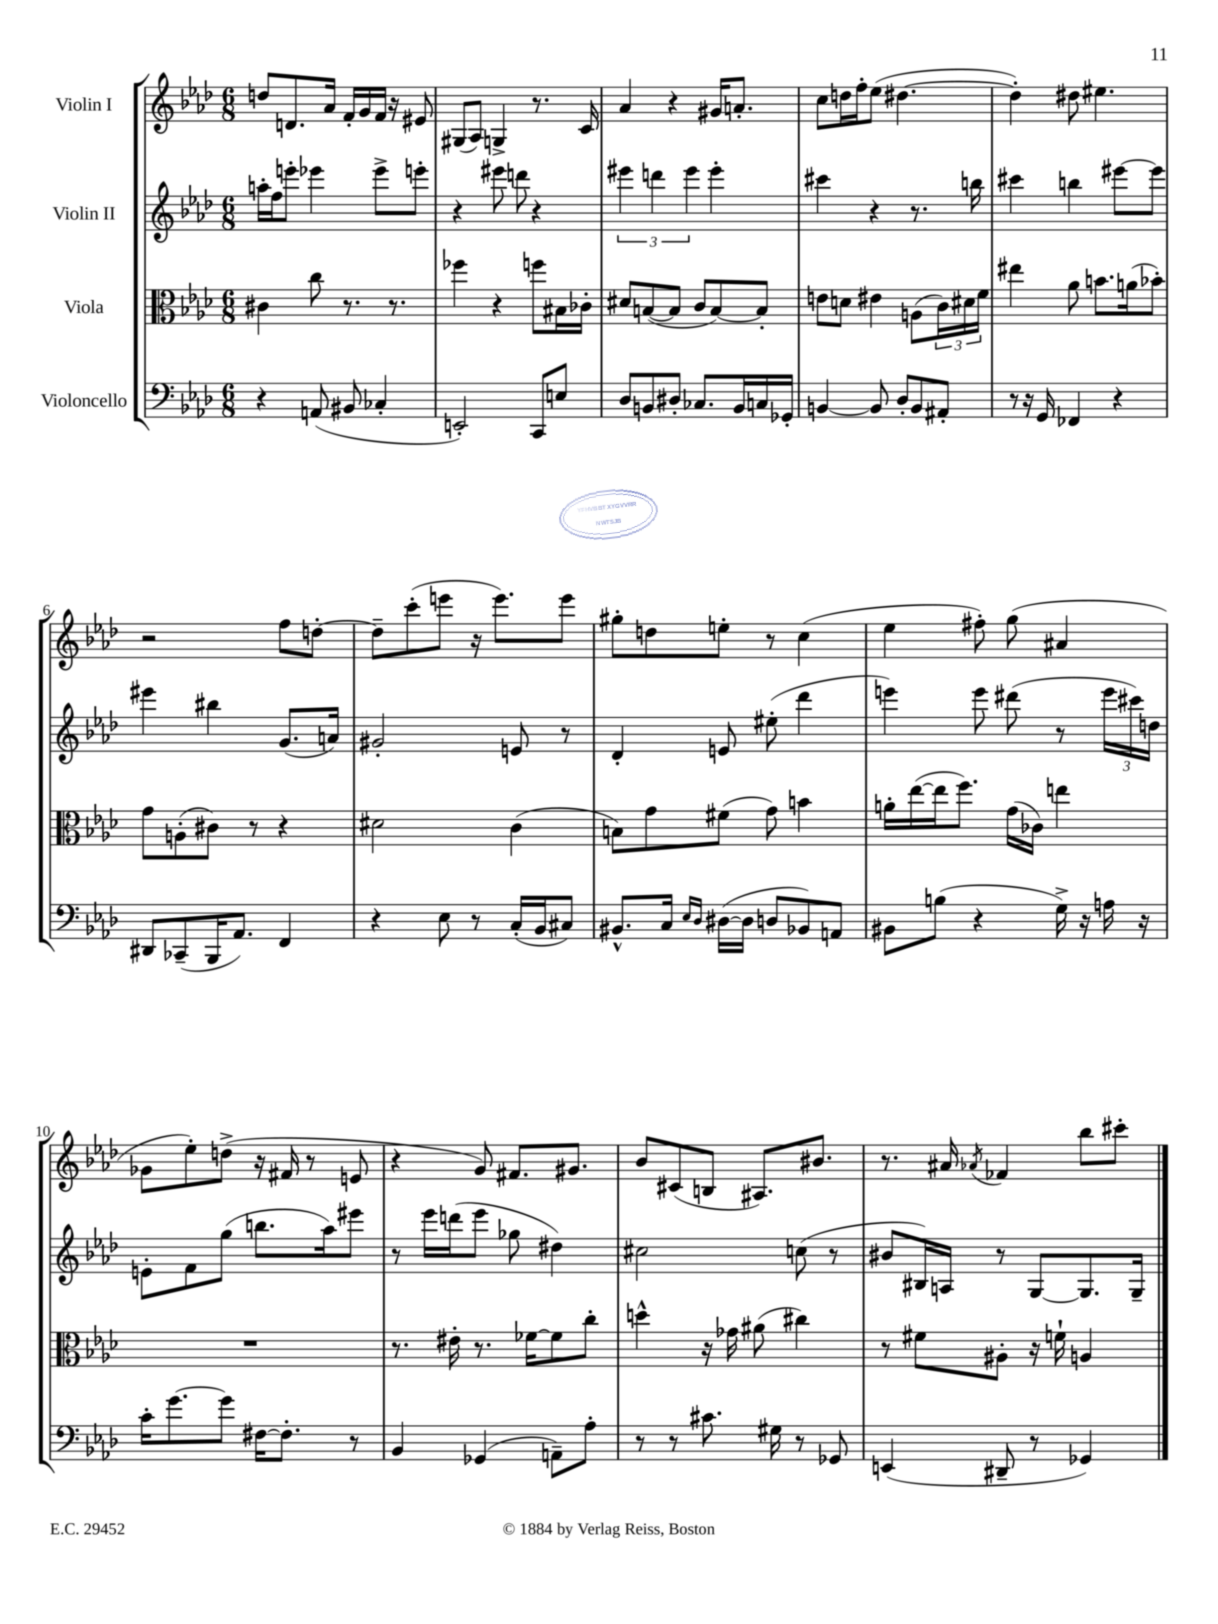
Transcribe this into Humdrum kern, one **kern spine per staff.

**kern	**kern	**kern	**kern
*staff4	*staff3	*staff2	*staff1
*clefF4	*clefC3	*clefG2	*clefG2
*k[b-e-a-d-]	*k[b-e-a-d-]	*k[b-e-a-d-]	*k[b-e-a-d-]
*M6/8	*M6/8	*M6/8	*M6/8
4r	4c#\	16aa'\LL	8dd/L
.	.	16ff\J	.
.	.	8eee'\J	8.d/
(8AA/	8cc\	4eee-\	.
.	.	.	16a-/Jk
8BB#/	8.r	.	16f'/LL
.	.	.	16g/
4C-'/	.	8eee-^\L	16f/JJ
.	8.r	.	16r
.	.	8eee'\J	8e#/
=	=	=	=
2EE'/)	4ff-\	4r	(8G#/L
.	.	.	8A-/J)
.	4r	8eee#\	4G^/
.	.	8ddd\	.
8CC/L	8ff\L	4r	8.r
8E/J	16B#\L	.	.
.	16c-'\JJ	.	16c/
=	=	=	=
8D-/L	8d#/L	6eee#\	4a-/
8BB/	([8B/	.	.
.	.	6ddd\	.
8D#'/J	8B/]J	.	4r
.	.	6eee#\	.
8.C-/L	8c/L	.	.
.	[8B/)	4eee#'\	16g#/LK
16BB/L	.	.	8.a'/J
16C/	8B'/]J	.	.
16GG-'/JJ	.	.	.
=	=	=	=
[4BB/	8e\L	4ccc#\	8cc\L
.	8d\J	.	16dd\L
.	.	.	16ff'\J
8BB/]	4e#\	4r	(8ee-\J
8D-'/L	.	.	[4.dd#\
8BB/	(8A\L	8.r	.
8AA#'/J	24c\L)	.	.
.	24d#\	.	.
.	.	16bb\	.
.	24f\JJ	.	.
=	=	=	=
8r	4ee#\	4ccc#\	4dd#'\])
16r	.	.	.
16GG/	.	.	.
4FF-/	8a-\	4bb\	8dd#\
.	8.b\L	.	4.ee#\
4r	.	[8eee#\L	.
.	(16a\k	.	.
.	8b-'\J)	8eee#\]J	.
=	=	=	=
8DD#/L	8g\L	4eee#\	2r
(8CC-~/	(8A'\	.	.
16BBB-/K	8c#\J)	4bb#\	.
8.AA-/J)	.	.	.
.	8r	.	.
4FF/	4r	(8.g/L	8ff\L
.	.	.	[8dd'\J
.	.	16a/Jk)	.
=	=	=	=
4r	2d#\	2g#'/	8dd~\]L
.	.	.	(8ccc'\
8E-\	.	.	8eee\J
8r	.	.	16r
.	.	.	8.eee\L)
(16C'/LL	(4c\	8e/	.
16BB-/J	.	.	.
8C#/J)	.	8r	8eee\J
=	=	=	=
8.BB#^^/L	8B\L)	4d-'/	8gg#'\L
.	8g\	.	8dd\
16C/Jk	.	.	.
16qqE-/LL	.	.	.
16qqD-/JJ	.	.	.
([16D#\LL	(8f#\J	8e/	8ee'\J
16D#\]JJ	.	.	.
8D/L	8g\)	(8ee#'\	8r
8BB-/)	4b\	4ddd-\	(4cc\
8AA/J	.	.	.
=	=	=	=
8BB#\L	16a'\LL	4eee\)	4ee-\
.	([16ee-\	.	.
(8B\J	16ee-\]J	.	.
.	8.ff\J)	.	.
4r	.	8eee\	8ff#'\)
.	(16g\LL	(8ddd#\	(8gg\
.	16c-\JJ)	.	.
16G^\)	4ee\	8r	4a#/
16r	.	.	.
16A\	.	24eee\LL	.
.	.	24ccc#\)	.
16r	.	.	.
.	.	24dd\JJ	.
=	=	=	=
16c'\LK	2.r	8e'\L	8g-\L
[8.g\	.	.	.
.	.	8f\	8ee-'\)
8g\]J	.	(8gg\J	(8dd^\J
[16F#\LK	.	8.bb\L	16r
8.F#'\]J	.	.	16f#/
.	.	.	8r
.	.	16aa-\k)	.
8r	.	8eee#\J	8e/
=	=	=	=
4BB-/	8.r	8r	4r
.	.	16eee-\LL	.
.	16e#'\	(16ddd\J	.
(4GG-/	8.r	8eee-\J	8g/)
.	.	8gg-\	8.f#/L
.	[16f-\LK	.	.
8AA~\L)	8f-\]	4dd#\)	.
.	.	.	8.g#/J
8A-'\J	8cc'\J	.	.
=	=	=	=
8r	4dd^^\	2cc#\	8b-/L
8r	.	.	(8c#/
8.c#\	16r	.	8B/J
.	16g-\	.	.
.	(8a#\	.	8.A#/L)
16G#\	.	.	.
8r	4cc#\)	(8cc\	.
.	.	.	8.b#/J
8GG-/	.	8r	.
=	=	=	=
(4EE/	8r	8b#/L	8.r
.	8f#\L	16B#/L)	.
.	.	16A/JJ	16a#/
.	.	.	8qa-/
8DD#~/	8A#'\J	8r	4f-/
8r	16r	[8G/L	.
.	16f`\	.	.
4GG-/)	4A/	8.G/]	8bb-\L
.	.	.	8ccc#'\J
.	.	16G~/Jk	.
==	==	==	==
*-	*-	*-	*-
